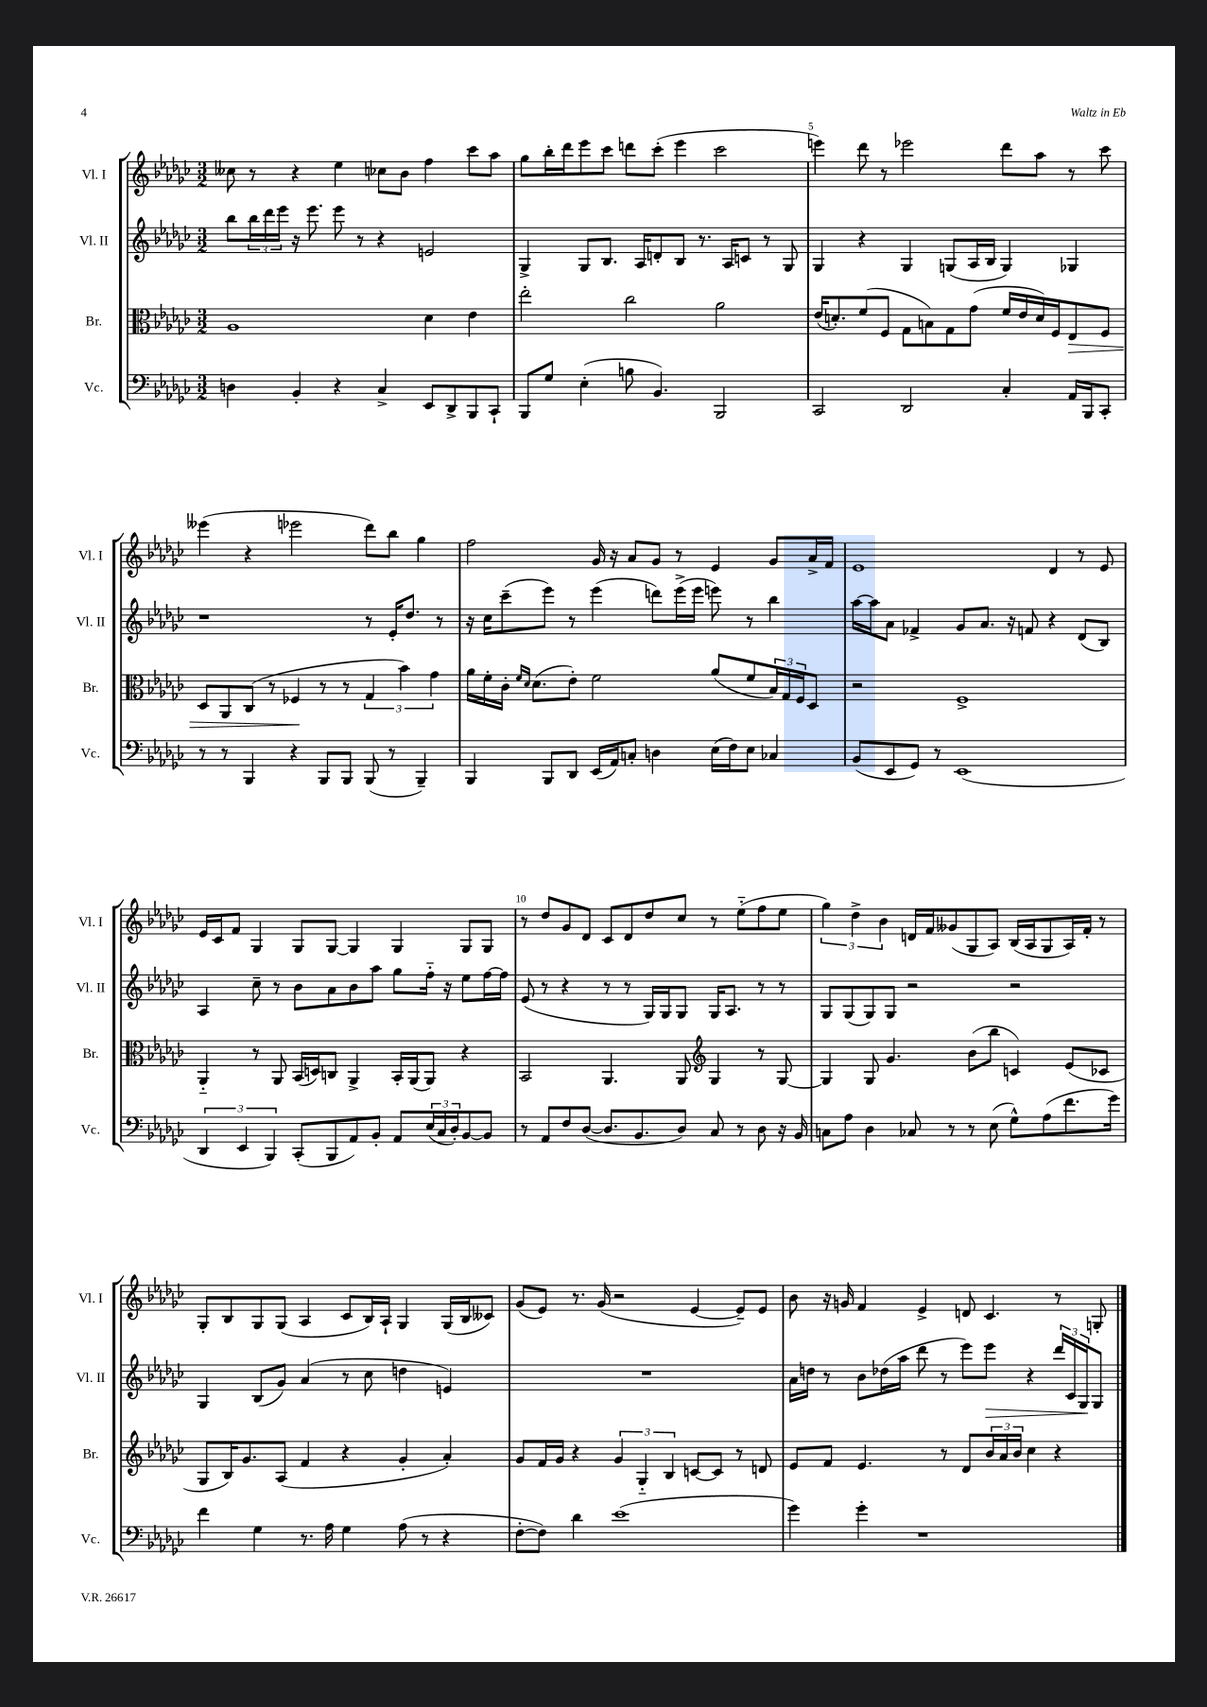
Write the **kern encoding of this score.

**kern	**kern	**dynam	**kern	**dynam	**kern
*part4	*part3	*part3	*part2	*part2	*part1
*staff4	*staff3	*staff3	*staff2	*staff2	*staff1
*I"Vc.	*I"Br.	*	*I"Vl. II	*	*I"Vl. I
*I'Vc.	*I'Br.	*	*I'Vl. II	*	*I'Vl. I
*clefF4	*clefC3	*	*clefG2	*	*clefG2
*k[b-e-a-d-g-c-]	*k[b-e-a-d-g-c-]	*	*k[b-e-a-d-g-c-]	*	*k[b-e-a-d-g-c-]
*M3/2	*M3/2	*	*M3/2	*	*M3/2
=3	=3	=3	=3	=3	=3
4Dn\	1A-	.	8bb-\L	.	8cc--X\
.	.	.	24bb-\L	.	8r
.	.	.	24ddd-\	.	.
.	.	.	24eee-\JJ	.	.
4BB-'/	.	.	16r	.	4r
.	.	.	8.eee-\	.	.
4r	.	.	8eee-\	.	4ee-\
.	.	.	8r	.	.
4C-^/	.	.	4r	.	8cc-X\L
.	.	.	.	.	8b-\J
8EE-/L	4d-\	.	2en/	.	4ff\
8DD-^/	.	.	.	.	.
8BBB-/	4e-\	.	.	.	8ccc-\L
8CC-`/J	.	.	.	.	8aa-\J
=4	=4	=4	=4	=4	=4
8BBB-/L	2ee-'\	.	4G-^/	.	8gg-\L
8G-/J	.	.	.	.	16bb-'\L
.	.	.	.	.	16ddd-\J
(4E-'\	.	.	8G-/L	.	8eee-\
.	.	.	8.B-/J	.	8ccc-\J
8Bn\	2cc-\	.	.	.	8dddn\L
.	.	.	16A-/KL	.	.
4.BB-/)	.	.	8dn'/	.	(8ccc-'\J
.	.	.	8B-/J	.	4eee-\
.	.	.	8.r	.	.
2BBB-/	2a-\	.	.	.	2ccc-\
.	.	.	16A-/KL	.	.
.	.	.	8cn/J	.	.
.	.	.	8r	.	.
.	.	.	8G-/	.	.
=5	=5	=5	=5	=5	=5
2CC-/	(16e-/KL	.	4G-/	.	4eeen\)
.	8.dn'/)	.	.	.	.
.	(8f/	.	4r	.	8ddd-\
.	8F/J	.	.	.	8r
2DD-/	8G-\L	.	4G-/	.	2eee-X\
.	8Bn\)	.	.	.	.
.	8G-\	.	(8Gn/L	.	.
.	(8g-\J	.	16A-/L	.	.
.	.	.	16B-/JJ	.	.
4C-'/	16f/LL	.	4G/)	.	8ddd-\L
.	16e-/	.	.	.	.
.	16d/)	.	.	.	8aa-\J
.	16F/J	.	.	.	.
!	!	!LO:HP:b	!	!	!
16AA-/LL	8E-/	>	4G-X/	.	8r
16BBB-/J	.	.	.	.	.
8CC-'/J	8F/J	.	.	.	8ccc-\
!!LO:LB:g=z
=6	=6	=6	=6	=6	=6
8r	8D-/L	.	1r	.	(4eee--X\
8r	8AA-/	.	.	.	.
4BBB-/	(8C-/J	.	.	.	4r
.	8r	.	.	.	.
4r	4F-X/	.	.	.	2eee-X\
8BBB-/L	8r	]	.	.	.
8BBB-/J	8r	.	.	.	.
(8BBB-/	6G-/	.	8r	.	8ddd-\L)
8r	.	.	16e-'/KL	.	8bb-\J
.	6b-\)	.	.	.	.
.	.	.	8.dd-/J	.	.
4BBB-~/)	.	.	.	.	4gg-\
.	6g-\	.	.	.	.
.	.	.	8r	.	.
=7	=7	=7	=7	=7	=7
4BBB-/	16a-\LL	.	16r	.	2ff\
.	16f'\	.	16cc-\KL	.	.
.	16c-'\JJ	.	(8ccc-~\	.	.
.	16qqf/LL	.	.	.	.
.	16qqd-/JJ	.	.	.	.
.	(8.d-\L	.	.	.	.
8BBB-/L	.	.	8eee-\J)	.	.
8DD-/J	8e-'\J)	.	8r	.	.
(16EE-/LL	2f\	.	(4eee-\	.	16g-/
16AA-/J)	.	.	.	.	16r
8Cn'/J	.	.	.	.	8a-/L
4Dn\	.	.	8dddn\L)	.	8g-/J
.	.	.	(16eee-^\L	.	8r
.	.	.	16eee-\JJ	.	.
(16E-\LL	(8a-/L	.	8eeen\)	.	4e-/
16F\J)	.	.	.	.	.
8E-\J	8f/	.	8r	.	.
4C-X/	24B-/L)	.	4bb-\	.	8g-/L
.	24G-/	.	.	.	.
.	24F/J	.	.	.	.
.	8D-/J	.	.	.	16a-^/L
.	.	.	.	.	16f/JJ
=8	=8	=8	=8	=8	=8
(8BB-/L	2r	.	[16aa-\LL	.	1e-
.	.	.	16aa-\J]	.	.
8EE-/	.	.	8a-\J	.	.
8GG-/J)	.	.	4f-X^/	.	.
8r	.	.	.	.	.
(1EE-	1F^	.	8g-/L	.	.
.	.	.	8.a-/J	.	.
.	.	.	16r	.	.
.	.	.	8fn/	.	.
.	.	.	4r	.	4d-/
.	.	.	(8d-/L	.	8r
.	.	.	8B-/J)	.	8e-/
!!LO:LB:g=z
=9	=9	=9	=9	=9	=9
6DD-/	4AA-/	.	4A-/	.	16e-/LL
.	.	.	.	.	16c-/J
.	.	.	.	.	8f/J
6EE-/	.	.	.	.	.
.	8r	.	8cc-~\	.	4G-/
6BBB-/)	.	.	.	.	.
.	8AA-/	.	8r	.	.
(8CC-'/L	(16BB-/LL	.	8b-\L	.	8G-/L
.	16Dn/J)	.	.	.	.
8BBB-/	8Cn/J	.	8a-\	.	[8G-/J
8AA-/)	4AA-^/	.	8b-\	.	4G-/]
8BB-'/J	.	.	8aa-\J	.	.
8AA-/L	16BB-'/LL	.	8gg-\L	.	4G-/
.	(16AA-/J	.	.	.	.
(24E-/L	8AA-/J)	.	16ff\Jk	.	.
24C-/	.	.	.	.	.
.	.	.	16r	.	.
24D-'/J)	.	.	.	.	.
[8BB-/	4r	.	8ee-\L	.	8G-/L
8BB-/J]	.	.	[16ff\L	.	8G-/J
.	.	.	16ff\JJ]	.	.
=10	=10	=10	=10	=10	=10
8r	2BB-/	.	(8e-/	.	8r
8AA-/L	.	.	8r	.	8dd-/L
8F/	.	.	4r	.	8g-/
([8D-/J	.	.	.	.	8d-/J
8.D-/L]	4.AA-/	.	8r	.	8c-/L
.	.	.	8r	.	8d-/
8.BB-/	.	.	.	.	.
.	.	.	16G-/LL)	.	8dd-/
.	.	.	16G-/J	.	.
8D-/J)	8AA-/	.	8G-/J	.	8cc-/J
*	*clefG2	*	*	*	*
8C-/	4G-/	.	16G-/KL	.	8r
.	.	.	8.A-/J	.	.
8r	.	.	.	.	(8ee-\L
8D-\	8r	.	8r	.	8ff\
16r	[8G-/	.	8r	.	8ee-\J
16BB-/	.	.	.	.	.
=11	=11	=11	=11	=11	=11
8Cn\L	4G-/]	.	8G-/L	.	6gg-\)
8A-\J	.	.	(8G-/	.	.
.	.	.	.	.	6dd-^\
4D-\	8G-/	.	8G-/)	.	.
.	.	.	.	.	6b-\
.	4.g-/	.	8G-/J	.	.
8C-X/	.	.	2r	.	16dn/LL
.	.	.	.	.	16f/J
8r	.	.	.	.	(8g--X/
8r	(8b-\L	.	.	.	8G-/
(8E-\	8bb-\J	.	.	.	8A-/J)
8G-^^\L)	4cn/)	.	2r	.	(16B-/LL
.	.	.	.	.	16A-/J
(8A-\	.	.	.	.	8G-/
8.f\	(8e-/L	.	.	.	16A-/L)
.	.	.	.	.	16f'/JJ
.	8c-X/J	.	.	.	8r
16g-\Jk)	.	.	.	.	.
!!LO:LB:g=z
=12	=12	=12	=12	=12	=12
4f\	8G-/L	.	4G-/	.	8G-'/L
.	16B-/K)	.	.	.	8B-/
.	8.g-/	.	.	.	.
4G-\	.	.	(8B-/L	.	8G-/
.	(8A-/J	.	8g-/J)	.	(8G-/J
8.r	4f/	.	(4a-/	.	4A-/
16A-\	.	.	.	.	.
4G-\	4r	.	8r	.	8c-/L
.	.	.	8cc-\	.	16B-/L)
.	.	.	.	.	16A-`/JJ
(8A-\	4g-'/	.	4ddn\	.	4G-/
8r	.	.	.	.	.
4r	4a-'/)	.	4en/)	.	(16G-/LL
.	.	.	.	.	16B-/J
.	.	.	.	.	8c--X/J)
=13	=13	=13	=13	=13	=13
[8F'\L	8g-/L	.	1.r	.	(8g-/L
8F\J])	16f/L	.	.	.	8e-/J)
.	16g-/JJ	.	.	.	.
4d-\	4r	.	.	.	8.r
.	.	.	.	.	(16g-/
(1e-	6g-/	.	.	.	2r
.	6G-/	.	.	.	.
.	6B-/	.	.	.	.
.	[8cn/L	.	.	.	[4e-/
.	8c/J]	.	.	.	.
.	8r	.	.	.	8e-~/L])
.	8dn/	.	.	.	8e-/J
=14	=14	=14	=14	=14	=14
4g-\)	8e-/L	.	16a-\LL	.	8b-\
.	.	.	16ddn\JJ	.	.
.	8f/J	.	8r	.	16r
.	.	.	.	.	16gn/
4g-'\	4.e-/	.	8b-\L	.	4f/
.	.	.	(16dd-X\L	.	.
.	.	.	16aa-\JJ	.	.
1r	.	.	8ddd-\	.	4e-^/
.	8r	.	8r	.	.
.	8d-/L	.	8eee-\L)	.	8dn/
!	!	!	!	!LO:HP:b	!
.	24b-/L	.	8eee-\J	>	4.c-/
.	24a-/	.	.	.	.
.	24b-/JJ	.	.	.	.
.	4cc-\	.	4r	.	.
.	4r	.	24ddd-/LL	.	8r
.	.	.	24c-/	.	.
.	.	.	24G-/J	.	.
.	.	.	8G-/J	]	8Gn'/
==	==	==	==	==	==
*-	*-	*-	*-	*-	*-
